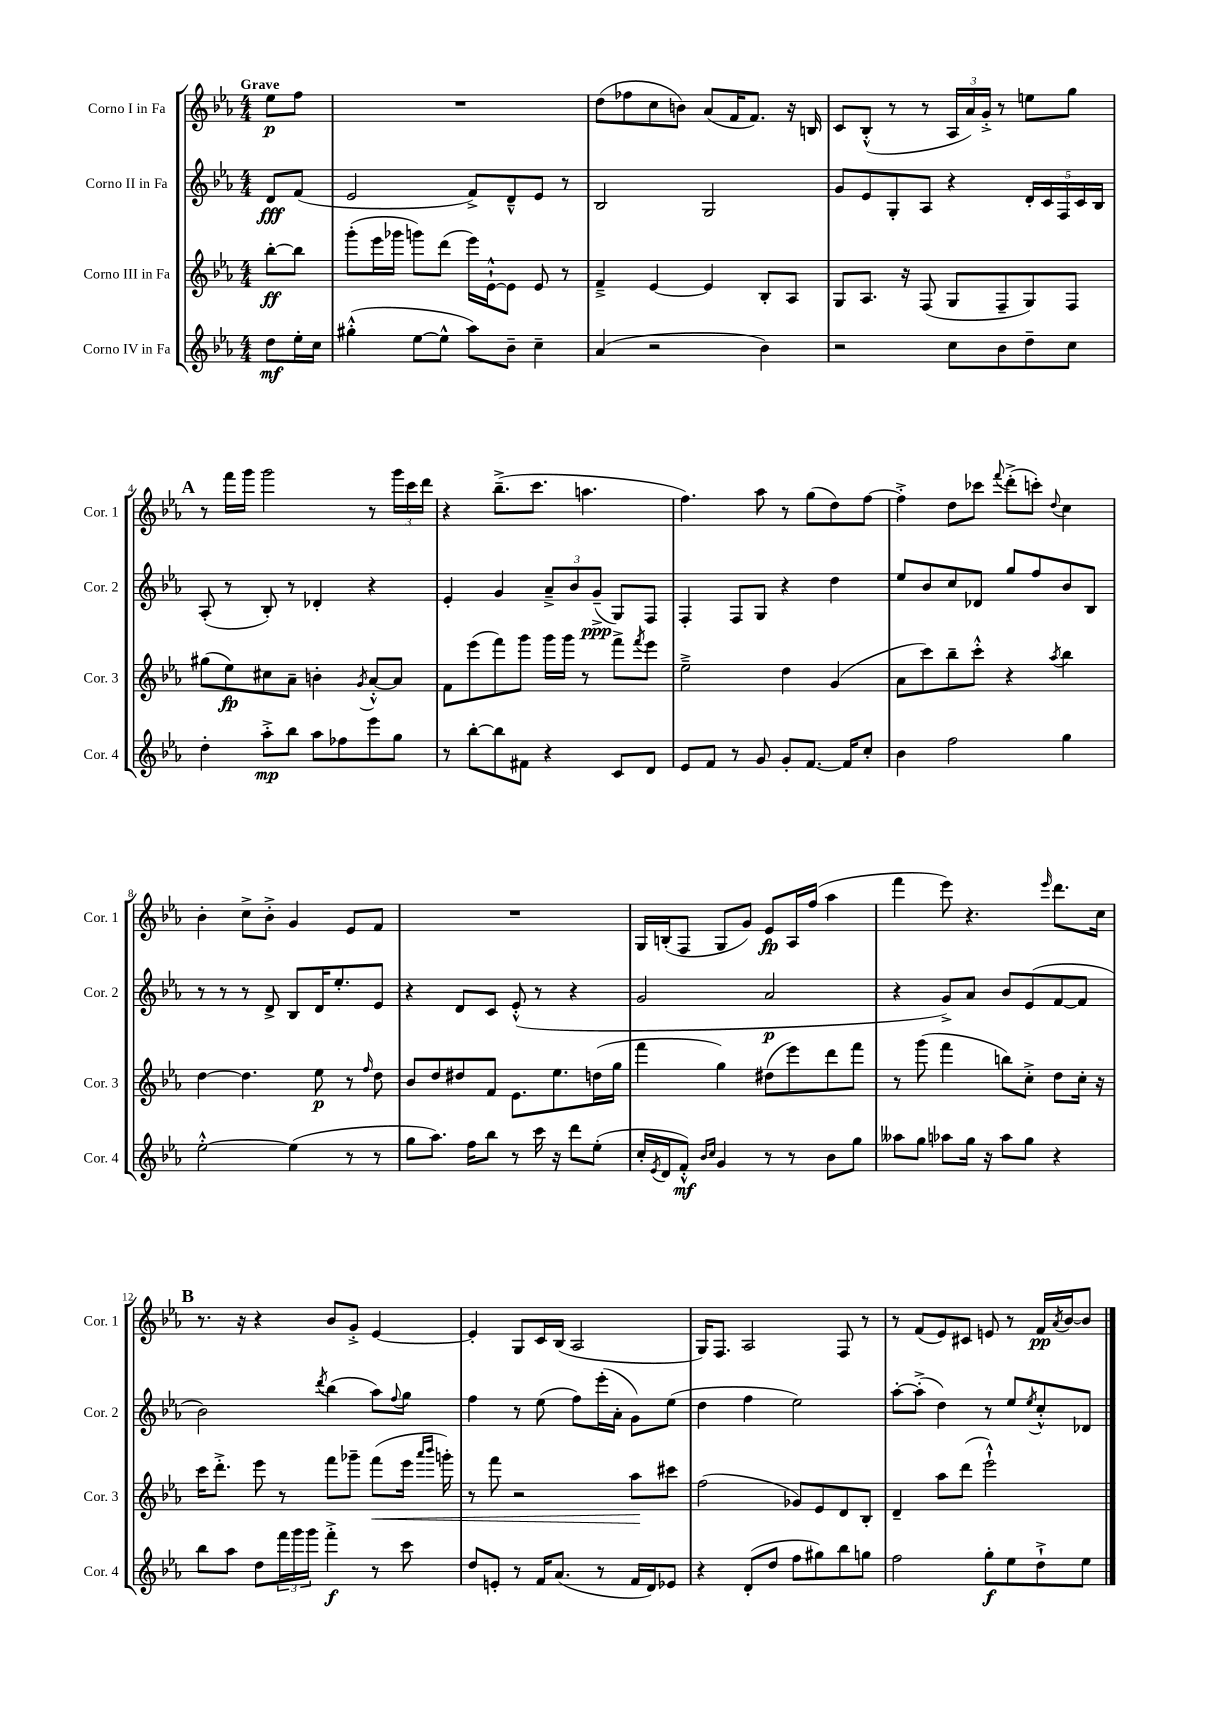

**kern	**dynam	**kern	**dynam	**kern	**dynam	**kern	**dynam
*part4	*part4	*part3	*part3	*part2	*part2	*part1	*part1
*staff4	*staff4	*staff3	*staff3	*staff2	*staff2	*staff1	*staff1
*I"Corno IV in Fa	*	*I"Corno III in Fa	*	*I"Corno II in Fa	*	*I"Corno I in Fa	*
*I'Cor. 4	*	*I'Cor. 3	*	*I'Cor. 2	*	*I'Cor. 1	*
*clefG2	*	*clefG2	*	*clefG2	*	*clefG2	*
*k[b-e-a-]	*	*k[b-e-a-]	*	*k[b-e-a-]	*	*k[b-e-a-]	*
*M4/4	*	*M4/4	*	*M4/4	*	*M4/4	*
=	=	=	=	=	=	=	=
!	!	!	!	!	!	!LO:TX:a:B:t=Grave	!
8dd\L	mf	[8bb-'\L	ff	8d/L	fff	8ee-\L	p
16ee-'\L	.	8bb-\J]	.	(8f/J	.	8ff\J	.
16cc\JJ	.	.	.	.	.	.	.
=1	=1	=1	=1	=1	=1	=1	=1
(4gg#X'^^\	.	(8ggg'\L	.	2e-/	.	1r	.
.	.	16eee-\L	.	.	.	.	.
.	.	16ggg-X\JJ	.	.	.	.	.
[8ee-\L	.	8gggn\L)	.	.	.	.	.
8ee-^^\J]	.	(8ddd\J	.	.	.	.	.
8aa-\L)	.	16eee-\LL)	.	8f^/L)	.	.	.
.	.	[16e-`^^\J	.	.	.	.	.
8b-~\J	.	8e-\J]	.	8d~^^/	.	.	.
4cc~\	.	8e-/	.	8e-/J	.	.	.
.	.	8r	.	8r	.	.	.
=2	=2	=2	=2	=2	=2	=2	=2
(4a-/	.	4f~^/	.	2B-/	.	(8dd\L	.
.	.	.	.	.	.	8ff-X\	.
2r	.	[4e-/	.	.	.	8cc\	.
.	.	.	.	.	.	8bn\J)	.
.	.	4e-/]	.	2G/	.	(8a-/L	.
.	.	.	.	.	.	16f/K	.
.	.	.	.	.	.	8.f/J)	.
4b-\)	.	8B-'/L	.	.	.	.	.
.	.	8A-/J	.	.	.	16r	.
.	.	.	.	.	.	16Bn/	.
=3	=3	=3	=3	=3	=3	=3	=3
2r	.	8G/L	.	8g/L	.	8c/L	.
.	.	8.A-/J	.	8e-/	.	(8B-'^^/J	.
.	.	.	.	8G'/	.	8r	.
.	.	16r	.	.	.	.	.
.	.	(8F/	.	8A-/J	.	8r	.
8cc\L	.	8G/L	.	4r	.	24A-/LL	.
.	.	.	.	.	.	24a-/)	.
.	.	.	.	.	.	24g'^/JJ	.
8b-\	.	8F~/	.	.	.	8r	.
8dd~\	.	8G/)	.	20d'/LL	.	8een\L	.
.	.	.	.	20c/	.	.	.
.	.	.	.	20F/	.	.	.
8cc\J	.	8F/J	.	.	.	8gg\J	.
.	.	.	.	20c/	.	.	.
.	.	.	.	20B-/JJ	.	.	.
!!LO:LB:g=z
!!LO:REH:place=s1:t=A
=4	=4	=4	=4	=4	=4	=4	=4
4dd'\	.	(8gg#X\L	.	(8A-'/	.	8r	.
.	.	8ee-\)	fp	8r	.	16fff\LL	.
.	.	.	.	.	.	16ggg\JJ	.
8aa-'^\L	mp	8cc#X\	.	8B-'/)	.	2ggg\	.
8bb-\J	.	8a-~\J	.	8r	.	.	.
8aa-\L	.	4bn'\	.	4d-X'/	.	.	.
8ff-X\	.	.	.	.	.	.	.
.	.	8qg/	.	.	.	.	.
8eee-\	.	[8a-'^^/L	.	4r	.	8r	.
8gg\J	.	8a-/J]	.	.	.	24ggg\LL	.
.	.	.	.	.	.	24ccc\	.
.	.	.	.	.	.	24ddd\JJ	.
=5	=5	=5	=5	=5	=5	=5	=5
8r	.	8f\L	.	4e-'/	.	4r	.
[8bb-'\L	.	(8eee-\	.	.	.	.	.
8bb-\]	.	8fff\)	.	4g/	.	(8.bb-~^\L	.
8f#X\J	.	8ggg\J	.	.	.	.	.
.	.	.	.	.	.	8.ccc\J	.
4r	.	16ggg\LL	.	12a-~^/L	.	.	.
.	.	16ggg\JJ	.	.	.	.	.
.	.	.	.	12b-/	.	.	.
.	.	8r	.	.	.	4.aan\	.
.	.	.	.	(12g~^/J	ppp	.	.
8c/L	.	8fff^\L	.	8G/L)	.	.	.
.	.	8qfff/	.	.	.	.	.
8d/J	.	8eee-\J	.	8F/J	.	.	.
=6	=6	=6	=6	=6	=6	=6	=6
8e-/L	.	2ee-~^\	.	4F'/	.	4.ff\)	.
8f/J	.	.	.	.	.	.	.
8r	.	.	.	8F/L	.	.	.
8g/	.	.	.	8G/J	.	8aa-\	.
8g'/L	.	4dd\	.	4r	.	8r	.
[8.f/J	.	.	.	.	.	(8gg\L	.
.	.	(4g/	.	4dd\	.	8dd\)	.
16f/KL]	.	.	.	.	.	.	.
8cc'/J	.	.	.	.	.	[8ff\J	.
=7	=7	=7	=7	=7	=7	=7	=7
4b-\	.	8a-\L	.	8ee-/L	.	4ff'^\]	.
.	.	8ccc\)	.	8b-/	.	.	.
2ff\	.	8bb-~\	.	8cc/	.	8dd\L	.
.	.	8ccc'^^\J	.	8d-X/J	.	8ccc-X\J	.
.	.	.	.	.	.	8qqfff/	.
.	.	4r	.	8gg/L	.	(8ddd'^\L	.
.	.	.	.	8ff/	.	8cccn'\J)	.
.	.	8qaa-/	.	.	.	8qqdd/	.
4gg\	.	4bb-\	.	8b-/	.	4cc\	.
.	.	.	.	8B-/J	.	.	.
!!LO:LB:g=z
=8	=8	=8	=8	=8	=8	=8	=8
[2ee-'^^\	.	[4dd\	.	8r	.	4b-'\	.
.	.	.	.	8r	.	.	.
.	.	4.dd\]	.	8r	.	8cc^\L	.
.	.	.	.	8d^/	.	8b-'^\J	.
(4ee-\]	.	.	.	8B-/L	.	4g/	.
.	.	8ee-\	p	16d/K	.	.	.
.	.	.	.	8.ee-'/	.	.	.
8r	.	8r	.	.	.	8e-/L	.
.	.	16qqff/	.	.	.	.	.
8r	.	8dd\	.	8e-/J	.	8f/J	.
=9	=9	=9	=9	=9	=9	=9	=9
8gg\L	.	8b-/L	.	4r	.	1r	.
8.aa-\J)	.	8dd/	.	.	.	.	.
.	.	8dd#X/	.	8d/L	.	.	.
16ff\KL	.	.	.	.	.	.	.
8bb-\J	.	8f/J	.	8c/J	.	.	.
8r	.	8.e-\L	.	(8e-'^^/	.	.	.
16ccc\	.	.	.	8r	.	.	.
16r	.	8.ee-\	.	.	.	.	.
8ddd\L	.	.	.	4r	.	.	.
(8ee-'\J	.	(16ddn\L	.	.	.	.	.
.	.	16gg\JJ	.	.	.	.	.
=10	=10	=10	=10	=10	=10	=10	=10
16cc'/LL	.	4fff\	.	2g/	.	16G/LL	.
8qe-/	.	.	.	.	.	.	.
16d/J	.	.	.	.	.	(16Bn'/J	.
8f'^^/J)	mf	.	.	.	.	8F/J	.
16qqb-/LL	.	.	.	.	.	.	.
16qqcc/JJ	.	.	.	.	.	.	.
4g/	.	4gg\)	.	.	.	8G/L	.
.	.	.	.	.	.	8g/J)	.
8r	.	(8dd#X\L	.	2a-/	p	8e-/L	fp
8r	.	8eee-\)	.	.	.	16A-/L	.
.	.	.	.	.	.	(16ff/JJ	.
8b-\L	.	8ddd\	.	.	.	4aa-\	.
8gg\J	.	8fff\J	.	.	.	.	.
=11	=11	=11	=11	=11	=11	=11	=11
8aa--X\L	.	8r	.	4r	.	4fff\	.
8gg\J	.	(8ggg\	.	.	.	.	.
8aa-X\L	.	4fff\	.	8g^/L)	.	8eee-\)	.
16gg\Jk	.	.	.	8a-/J	.	4.r	.
16r	.	.	.	.	.	.	.
8aa-\L	.	8bbn\L)	.	8b-/L	.	.	.
8gg\J	.	8cc'^\J	.	(8e-/	.	.	.
.	.	.	.	.	.	16qqeee-/	.
4r	.	8dd\L	.	[8f/	.	8.ddd\L	.
.	.	16cc'\Jk	.	8f/J]	.	.	.
.	.	16r	.	.	.	16cc\Jk	.
!!LO:LB:g=z
!!LO:REH:place=s1:t=B
=12	=12	=12	=12	=12	=12	=12	=12
8bb-\L	.	16ccc\KL	.	2b-\)	.	8.r	.
.	.	8.ddd'^\J	.	.	.	.	.
8aa-\J	.	.	.	.	.	.	.
.	.	.	.	.	.	16r	.
8dd\L	.	8eee-\	.	.	.	4r	.
24fff\L	.	8r	.	.	.	.	.
24ggg\	.	.	.	.	.	.	.
24ggg\JJ	.	.	.	.	.	.	.
.	.	.	.	8qddd/	.	.	.
4fff'^\	f	8fff\L	.	(4bb-\	.	8b-/L	.
.	.	8ggg-X~\J	.	.	.	8g'^/J	.
!	!	!	!LO:HP:b	!	!	!	!
8r	.	(8fff\L	<	8aa-\L)	.	[4e-/	.
.	.	.	.	8qqff/	.	.	.
8ccc\	.	16eee-\Jk	.	8gg\J	.	.	.
.	.	16qqaaa-/LL	.	.	.	.	.
.	.	16qqbbb-/JJ	.	.	.	.	.
.	.	16gggn'\)	.	.	.	.	.
=13	=13	=13	=13	=13	=13	=13	=13
8dd/L	.	8r	.	4ff\	.	4e-'/]	.
8en'/J	.	8fff\	.	.	.	.	.
8r	.	2r	.	8r	.	8G/L	.
16f/KL	.	.	.	(8ee-\	.	16c/L	.
(8.a-/J	.	.	.	.	.	(16B-/JJ	.
.	.	.	.	8ff\L)	.	2A-/	.
8r	.	.	.	(16eee-'\L	.	.	.
.	.	.	.	16a-'\JJ	.	.	.
16f/LL	.	8aa-\L	.	8g\L)	.	.	.
16d/J)	.	.	.	.	.	.	.
8e-X/J	.	8ccc#X\J	[	(8ee-\J	.	.	.
=14	=14	=14	=14	=14	=14	=14	=14
4r	.	(2ff\	.	4dd\	.	16G/KL)	.
.	.	.	.	.	.	8.F/J	.
(8d'/L	.	.	.	4ff\	.	2A-/	.
8dd/J	.	.	.	.	.	.	.
8ff\L	.	8g-X/L)	.	2ee-\)	.	.	.
8gg#X\)	.	8e-/	.	.	.	.	.
8bb-\	.	8d/	.	.	.	8F/	.
8ggn\J	.	8B-'/J	.	.	.	8r	.
=15	=15	=15	=15	=15	=15	=15	=15
2ff\	.	4d~/	.	[8aa-'\L	.	8r	.
.	.	.	.	(8aa-'^\J]	.	(8f/L	.
.	.	8aa-\L	.	4dd\)	.	8e-/)	.
.	.	(8ddd\J	.	.	.	8c#X/J	.
8gg'\L	f	2eee-`^^\)	.	8r	.	8en/	.
8ee-\	.	.	.	8ee-/L	.	8r	.
.	.	.	.	8qee-/	.	.	.
8dd`^\	.	.	.	8cc'^^/	.	16f/LL	pp
.	.	.	.	.	.	8qa-/	.
.	.	.	.	.	.	[16b-/J	.
8ee-\J	.	.	.	8d-X/J	.	8b-/J]	.
==	==	==	==	==	==	==	==
*-	*-	*-	*-	*-	*-	*-	*-
